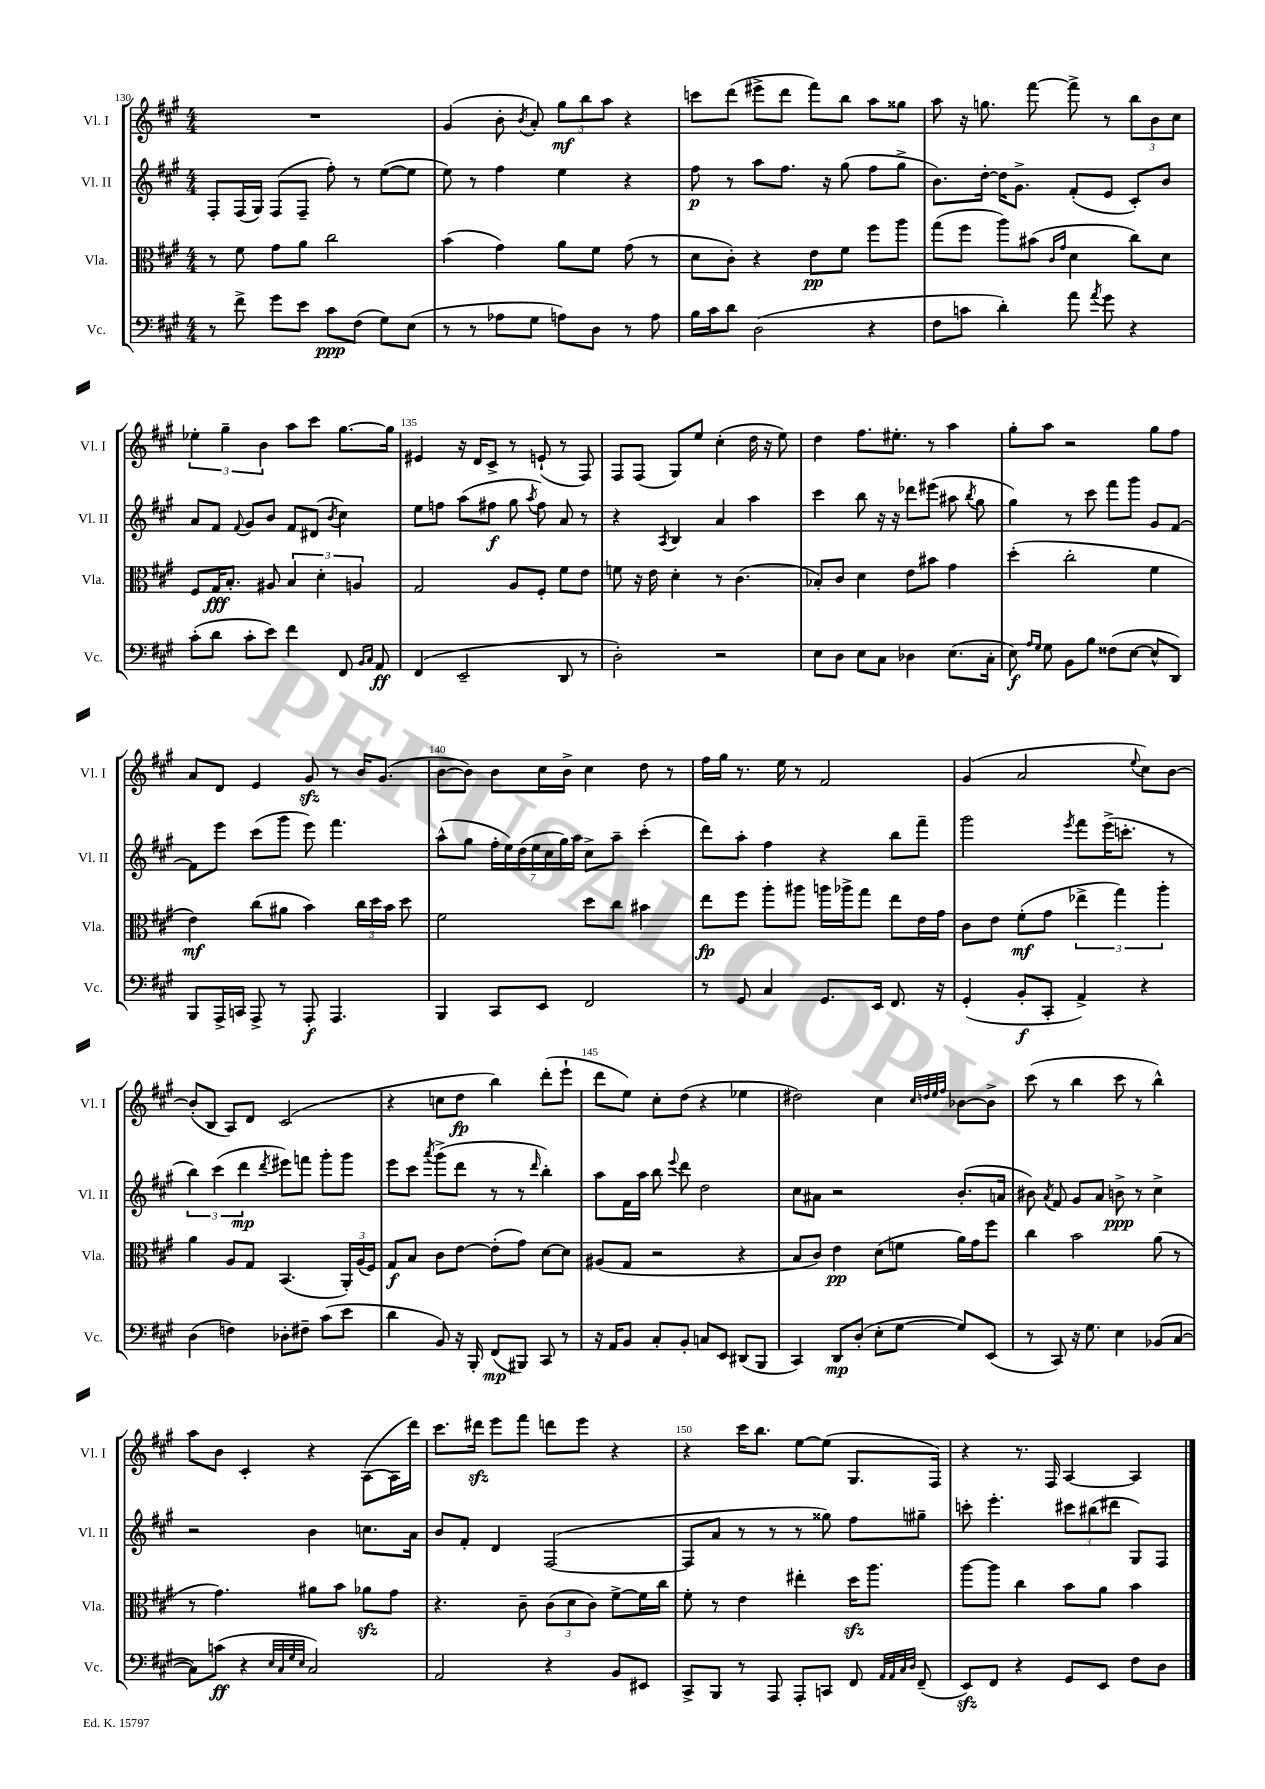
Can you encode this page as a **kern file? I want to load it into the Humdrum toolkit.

**kern	**kern	**kern	**kern
*staff4	*staff3	*staff2	*staff1
*clefF4	*clefC3	*clefG2	*clefG2
*k[f#c#g#]	*k[f#c#g#]	*k[f#c#g#]	*k[f#c#g#]
*M4/4	*M4/4	*M4/4	*M4/4
8r	8r	8F#'	1r
8f#^	8f#	(16F#	.
.	.	16G#)	.
8g#	8g#	(8F#	.
8e	8a	8F#~	.
8c#	2cc#	8ff#')	.
(8F#	.	8r	.
8G#)	.	([8ee	.
(8E	.	8ee]	.
=	=	=	=
8r	(4b	8ee)	(4g#
8r	.	8r	.
8A-	4g#)	4ff#	8b'
.	.	.	8qb
8G#	.	.	8a')
8A)	8a	4ee	12gg#
.	.	.	12bb
8D	8f#	.	.
.	.	.	12aa
8r	(8g#	4r	4r
8A	8r	.	.
=	=	=	=
16B	8d	8ff#	8ccc
16c#	.	.	.
8d	8c#')	8r	(8ddd
(2D	4r	8aa	8eee#^
.	.	8.ff#	8ddd
.	8e	.	8fff#)
.	.	16r	.
.	8f#	(8gg#	8bb
4r	8ff#	8ff#	8aa
.	8aa	8gg#^	8gg##
=	=	=	=
8F#	(8gg#	8.b)	8aa
8c	8ff#	.	16r
.	.	[16dd'	8.gg
4d')	8aa)	16dd]	.
.	.	8.g#^	.
.	(8b#	.	[8fff#
.	16qqc#	.	.
.	16qqg#	.	.
8a	4d	(8f#'	8fff#^]
8qa	.	.	.
8g#	.	8e	8r
4r	8cc#)	8c#')	12bb
.	.	.	12b
.	8d	8b	.
.	.	.	12cc#
=	=	=	=
(8c#'	8F#	8a	6ee-'
8d	16G#	8f#	.
.	.	.	6gg#~
.	8.B'	.	.
.	.	8qqf#	.
8c#'	.	8g#	.
.	.	.	6b
8e)	8A#	8b	.
4f#	6B	8f#	8aa
.	.	(8d#	8ccc#
.	6d'	.	.
.	.	8qb	.
8FF#	.	4cc#)	[8.gg#
.	6A	.	.
16qqBB	.	.	.
16qqC#	.	.	.
8AA	.	.	.
.	.	.	16gg#]
=	=	=	=
(4FF#	2G#	8ee	4e#
.	.	8ff	.
2EE~	.	(8aa	16r
.	.	.	16d
.	.	8ff#	8c#^
.	8A	8gg#	8r
.	.	8qaa	.
.	8F#'	8ff#)	(8e`
8DD	8f#	8a	8r
8r	8e	8r	8F#)
=	=	=	=
2D')	8f	4r	8F#
.	16r	.	(8F#
.	16e	.	.
.	.	8qA	.
.	4d'	4B	8G#)
.	.	.	8ee
2r	8r	4a	(4cc#'
.	(4.c#	.	.
.	.	4aa	16dd
.	.	.	16r
.	.	.	8ee)
=	=	=	=
8E	8B-')	4ccc#	4dd
8D	8c#	.	.
8E	4d	8bb	8.ff#
8C#	.	16r	.
.	.	16r	8.ee#'
4D-	8e	8ddd-	.
.	8b#	(8eee#	8r
(8.E	4g#	8aa#	4aa
.	.	8qbb	.
.	.	8gg#	.
16C#'	.	.	.
=	=	=	=
8E)	(4dd'	4gg#)	8gg#'
16qqA	.	.	.
16qqG#	.	.	.
8G#	.	.	8aa
8BB	2cc#'	8r	2r
8B	.	8ccc#	.
(8F##	.	8fff#	.
[8E	.	8ggg#	.
8E^^]	4f#	8g#	8gg#
8DD)	.	[8f#	8ff#
=	=	=	=
8BBB	4e)	8f#]	8a
16AAA^	.	8eee	8d
16CC	.	.	.
8AAA^	(8cc#	(8ccc#	4e
8r	8a#	8ggg#	.
8AAA'	4b)	8eee)	8g#
4.AAA	.	4.fff#	8r
.	24cc#	.	16b
.	24dd	.	.
.	.	.	(8.g#
.	24b	.	.
.	8dd	.	.
=	=	=	=
4BBB	2f#	(8aa^^	[8b
.	.	8gg#	8b])
8CC#	.	28ff#'	8b
.	.	28ee)	.
.	.	(28dd	.
.	.	28ee	.
8EE	.	.	16cc#
.	.	28cc#	.
.	.	28gg#)	.
.	.	.	16b^
.	.	28aa	.
2FF#	8dd	8cc#^	4cc#
.	8cc#	8aa~	.
.	4b#	(4ccc#'	8dd
.	.	.	8r
=	=	=	=
8r	8ee	8ddd)	16ff#
.	.	.	16gg#
8GG#	8ff#	8aa'	8.r
4C#	8aa'	4ff#	.
.	.	.	16ee
.	8aa#	.	8r
8.GG#	16aa	4r	2f#
.	16aa-^	.	.
.	8gg#	.	.
16EE	.	.	.
8.FF#	8ee	8bb	.
.	16e	8fff#~	.
16r	16g#	.	.
=	=	=	=
(4GG#'	8c#	2ggg#	(4g#
.	8e	.	.
8BB'	(8f#'	.	2a
8CC#'	8g#	.	.
.	.	8qeee	.
4AA^)	6ee-^	8fff#	.
.	.	(16eee^	.
.	6gg#)	.	.
.	.	8.ccc'	.
.	.	.	8qqee
4r	.	.	8cc#)
.	6aa'	.	.
.	.	8r	[8b
=	=	=	=
(4D	4a	6bb)	(8b']
.	.	.	8B
.	.	(6ccc#	.
4F)	8A	.	8A)
.	.	6ddd	.
.	8G#	.	8d
.	.	8qddd	.
8D-'	(4.BB	8eee#)	(2c#
8F#~	.	8fff	.
(8c#	.	8ggg#'	.
8e	24AA')	8ggg#	.
.	(24A	.	.
.	24F#)	.	.
=	=	=	=
4d	8G#	8eee	4r
.	8B	8ccc#	.
.	.	8qaaa	.
8BB)	8c#	(8ggg#^	8cc
16r	[8e	8ddd	8dd
16BBB'	.	.	.
(8FF#	(8e']	8r	4bb)
8BBB#)	8g#)	8r	.
.	.	16qqddd	.
8CC#	[8d	4bb')	(8ddd'
8r	8d]	.	8eee`
=	=	=	=
16r	(8A#	8aa	8ddd
16AA	.	.	.
8BB	8G#	16f#	8ee)
.	.	16aa	.
8C#'	2r	8bb	8cc#'
.	.	8qqeee	.
8BB'	.	8ddd	(8dd
8C	.	2dd	4r
8EE	.	.	.
(8DD#	4r	.	4ee-
8BBB	.	.	.
=	=	=	=
4CC#)	8B	8cc#	2dd#)
.	8c#)	8a#	.
8DD	4e	2r	.
(8D'	.	.	.
8E'	(8d	.	4cc#
[8G#	8f	.	.
.	.	.	32qqcc#
.	.	.	32qqdd
.	.	.	32qqee
.	.	.	32qqff#
8G#])	16a)	(8.b'	[8b-
.	16g#	.	.
(8EE	8ff#	.	8b-^]
.	.	16a	.
=	=	=	=
8r	4cc#	8b#)	(8ccc#
.	.	8qa	.
8CC#)	.	8f#	8r
16r	2b	8g#	4bb
8.G#	.	.	.
.	.	8a	.
4E	.	8b^	8ccc#
.	.	8r	8r
(8BB-	(8a	4cc#^	4bb^^)
[8C#	8r	.	.
=	=	=	=
8C#])	8r	2r	8aa
(8c	4.g#)	.	8b
4r	.	.	4c#'
32qqE	.	.	.
32qqC#	.	.	.
32qqG#	.	.	.
32qqE	.	.	.
2C#)	8a#	4b	4r
.	8b	.	.
.	8a-	8.cc	([8A
.	8g#	.	16A]
.	.	16a	16ddd)
=	=	=	=
2AA	4.r	8b	8.ccc#
.	.	8f#'	.
.	.	.	16ddd#
.	.	4d	8eee
.	8c#~	.	8fff#
4r	(12c#	([2F#	8ddd
.	12d	.	.
.	.	.	8eee
.	12c#)	.	.
8BB	[8f#^	.	4r
8EE#	16f#]	.	.
.	16cc#	.	.
=	=	=	=
8CC#^	8f#'	8F#]	4r
8BBB	8r	8a	.
8r	4e	8r	16ccc#
.	.	.	8.bb
8AAA	.	8r	.
8AAA'	4ee#'	8r	[8ee
8CC	.	8gg##)	(8ee]
8FF#	16dd	8ff#	8.G#
.	8.aa	.	.
32qqAA	.	.	.
32qqAA	.	.	.
32qqC#	.	.	.
32qqD	.	.	.
(8FF#~	.	8gg#~	.
.	.	.	16F#)
=	=	=	=
8EE)	[8aa	8ccc'	4r
8FF#	8aa]	4.eee'	.
4r	4cc#	.	8.r
.	.	.	16F#
8GG#	8b	12ccc#	[4A
.	.	(12bb#	.
8EE	8a	.	.
.	.	12ddd#	.
8F#	4b	8G#)	4A]
8D	.	8F#	.
==	==	==	==
*-	*-	*-	*-
